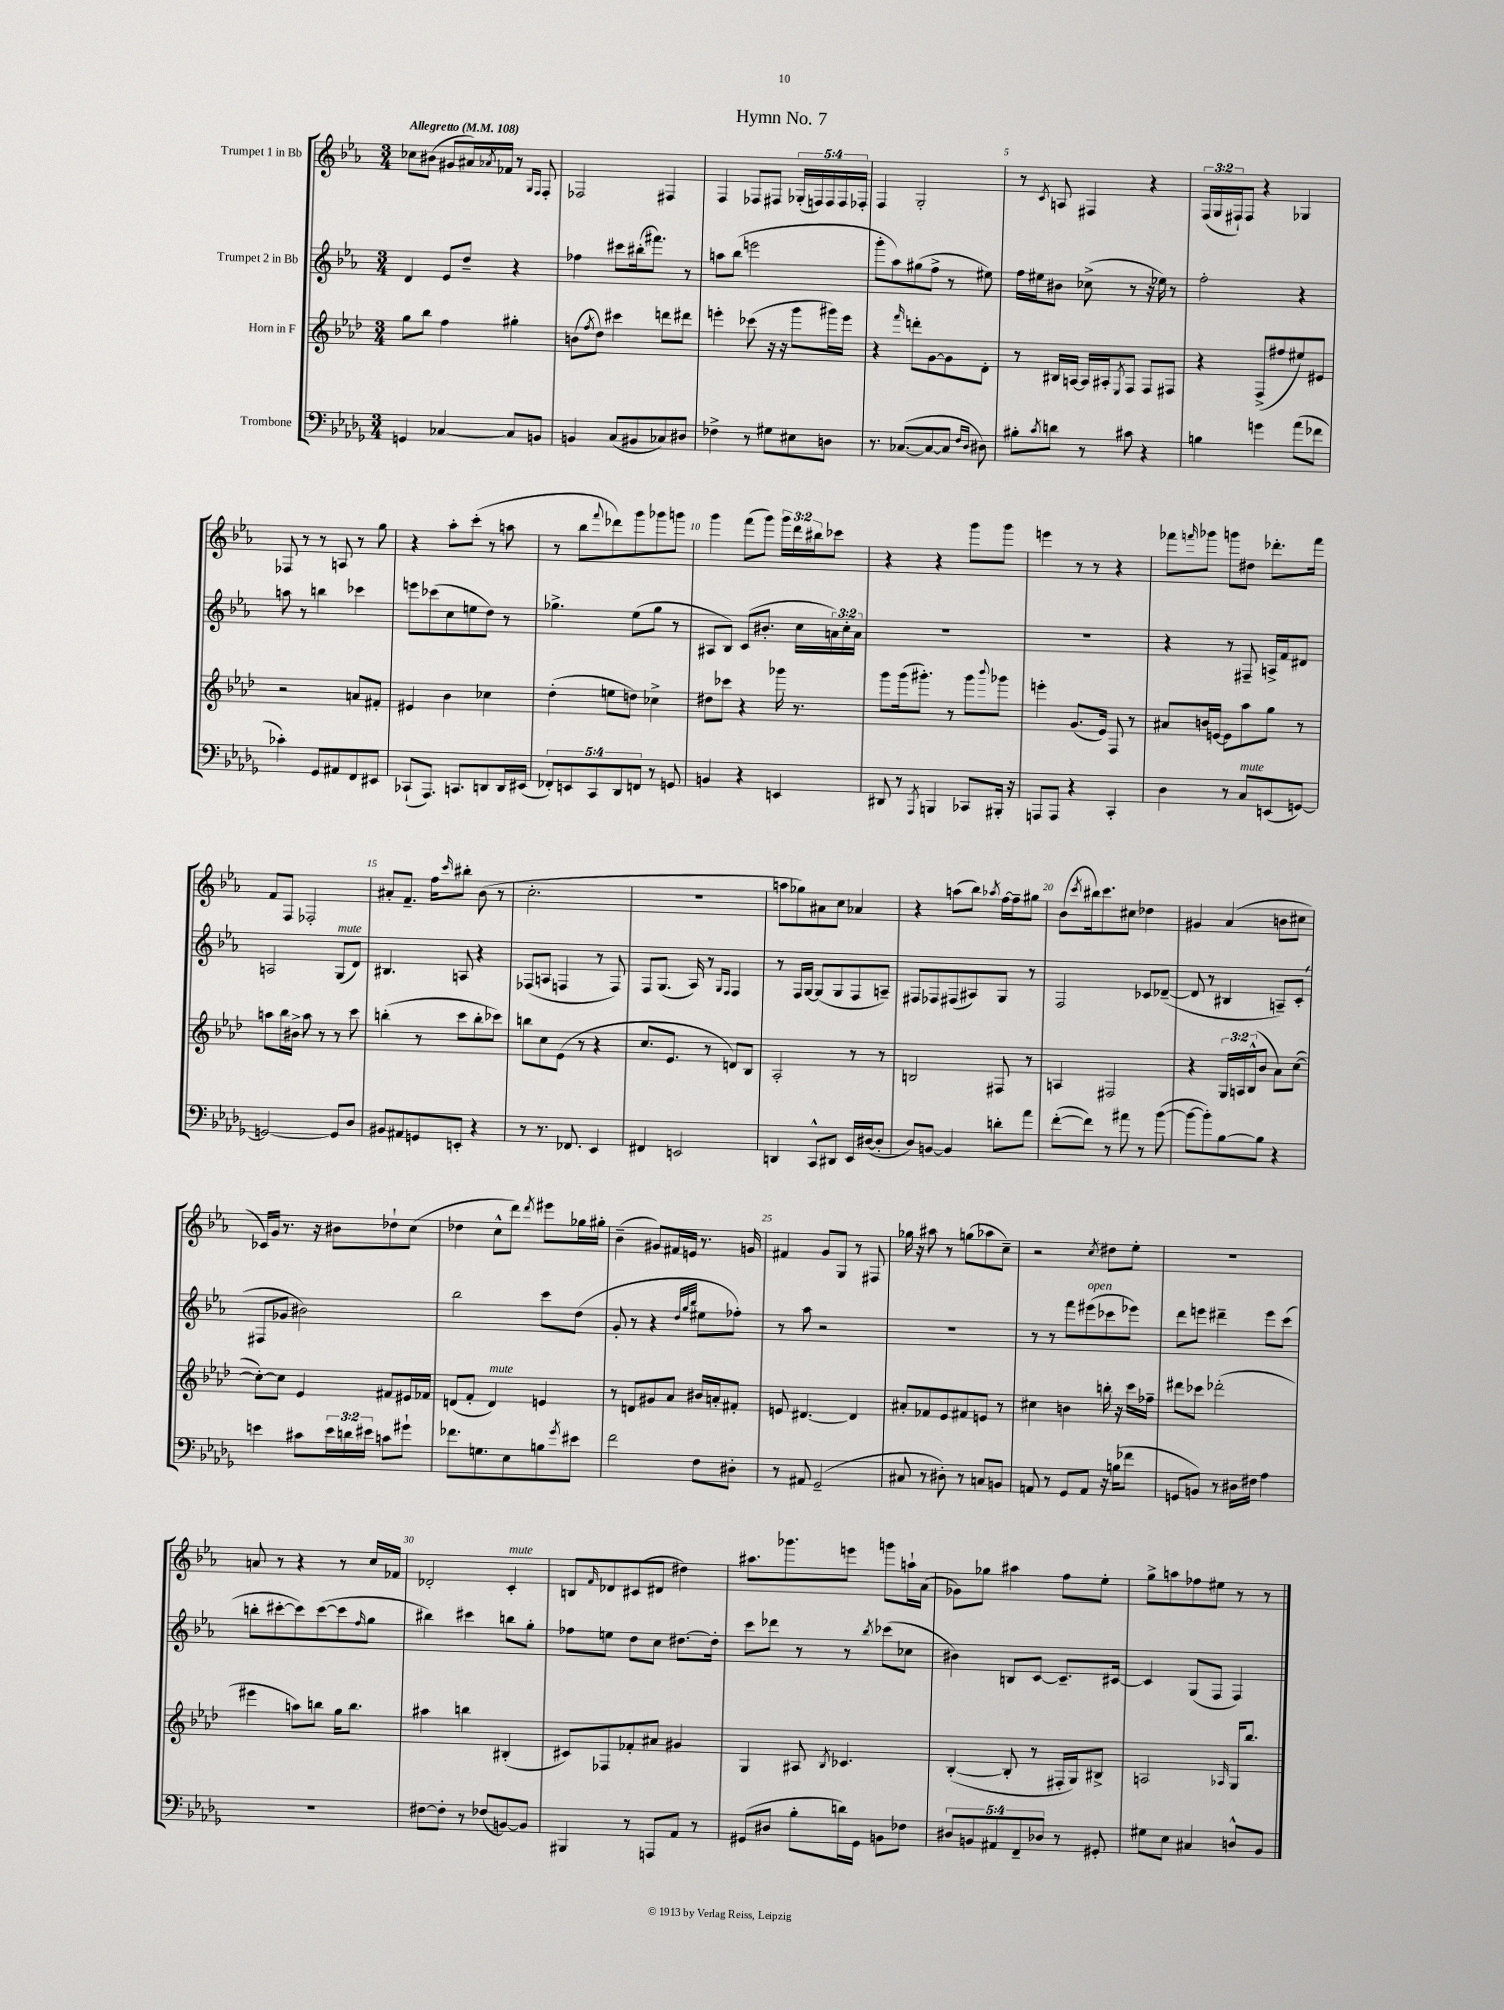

**kern	**kern	**kern	**kern
*part4	*part3	*part2	*part1
*staff4	*staff3	*staff2	*staff1
*I"Trombone	*I"Horn in F	*I"Trumpet 2 in Bb	*I"Trumpet 1 in Bb
*clefF4	*clefG2	*clefG2	*clefG2
*k[b-e-a-d-g-]	*k[b-e-a-d-]	*k[b-e-a-]	*k[b-e-a-]
*M3/4	*M3/4	*M3/4	*M3/4
*MM108	*MM108	*MM108	*MM108
=1	=1	=1	=1
!	!	!	!LO:TX:a:B:t=Allegretto
4GGn/	8gg\L	4d/	8cc-X\L
.	8bb-\J	.	(8b#X\J
[4C-X/	4ff\	8e-/L	8g#X/L
.	.	8dd~/J	16a#X/L)
.	.	.	8qa-X/
.	.	.	16f-X/JJ
8C-/L]	4gg#X'\	4r	8r
.	.	.	16qqG/LL
.	.	.	16qqF/JJ
8BBn/J	.	.	8F'/
=2	=2	=2	=2
4BBn/	(8bn\L	4ff-X\	2F-X/
.	8qff/	.	.
.	8dd-\J)	.	.
(8C/L	4ccc#X\	8ccc#X\L	.
8BB#X/	.	(16bb#X'\k	.
.	.	8.fff#X\J)	.
8C-X/)	8dddn\L	.	4F#X/
8D#X/J	8ddd#X\J	8r	.
=3	=3	=3	=3
4F-X^\	4eeen'\	8aan\L	4F/
.	.	(8bb-\J	.
8r	(8ccc-X\	2eeen\	8F-X/L
8G#X\L	16r	.	8F#X/J
.	16r	.	.
8E#X\	8ggg\L	.	(20G-X'/LL
.	.	.	20Fn/)
.	.	.	20F/
8Dn\J	16ggg#X\L)	.	.
.	.	.	20F/
.	16eee\JJ	.	.
.	.	.	20F-X'/JJ
=4	=4	=4	=4
8.r	4r	8ggg'\L	4F/
.	.	8aa-\)	.
([8.C-X/L	.	.	.
.	16qqfff/	.	.
.	8dddn'\L	(8gg#X\	2G'/
8C-/_	[8g\	8ff^\J	.
8C-/J]	8g\]	8r	.
16qqF/LL	.	.	.
16qqD-/JJ	.	.	.
8D#X\)	8d-'\J	8ee#X\)	.
=5	=5	=5	=5
8B#X'\L	8r	16ff\LL	8r
.	.	16ee#X\J	.
8qc/	.	.	8qc/
8dn\J	16B#X/LL	8b#X\J	8An/
.	[16An/JJ	.	.
8r	16A/LL]	(8cc-X^\	4F#X/
.	16A#X'/J	.	.
.	8qE-/	.	.
8c#X\	8F/J	8r	.
4r	8F/L	16r	4r
.	.	16ee-X\)	.
.	8F#X/J	8r	.
=6	=6	=6	=6
4Bn\	4r	2ff'\	(24F/LL
.	.	.	24G/
.	.	.	24F#X`/J)
.	.	.	8F#/J
4gn\	(8F^/L	.	4r
.	8ff#X/	.	.
(8a-\L	8ee#X/)	4r	4G-X/
8f-X\J	8e#X/J	.	.
!!LO:LB:g=z
=7	=7	=7	=7
4c-X'\)	2r	8aan\	8F-X/
.	.	8r	8r
8GG-/L	.	4bbn\	8r
8AA#X/	.	.	8An/
8FF/	8an/L	4ccc-X\	8r
8EE#X/J	8f#X'/J	.	8gg\
=8	=8	=8	=8
(8CC-X`/L	4e#X/	8eeen\L	4r
8.AAA-/J)	.	(8ccc-X\	.
.	4b-\	8cc\	8aa-'\L
8.CCn/L	.	.	.
.	.	8een\	(8ccc'\J
8DDn/	4cc-X\	8dd\J)	8r
16DD/L	.	8r	8aan\
(16EE#X/JJ	.	.	.
=9	=9	=9	=9
10FF-X'/L)	(4dd-'\	4.gg-X^\	8r
10EEn/	.	.	.
.	.	.	8bb-\L
10CC/	.	.	.
.	.	.	8qqfff/
.	8een\L	.	8ddd-X\)
10DD-/	.	.	.
.	8ddn\J)	(8ee-\L	8ggg\
10FFn/J	.	.	.
8r	4cc-X^\	8gg-\J	8ggg-X\
8GGn/	.	8r	8gggn\J
=10	=10	=10	=10
4BBn/	8dd#X\L	8A#X/L	4ggg\
.	8ccc-X\J	8B-/J)	.
4r	4r	(8c/L	(8fff\L
.	.	8.b#X'/J	8ggg\J)
4EEn/	16ggg-X\	.	24ggg\LL
.	.	.	24ddd\
.	8.r	16cc\LL	.
.	.	.	24bb#X\J
.	.	24an\)	8ccc-X\J
.	.	24cc'\	.
.	.	24a\JJ	.
=11	=11	=11	=11
8DD#X/	8ggg\L	2.r	4r
8r	(16ggg\k	.	.
.	8.ggg#X'\J)	.	.
8qAAA-/	.	.	.
4BBBn/	.	.	4r
.	8r	.	.
8CC-X/L	8ggg#\L	.	8ggg\L
.	8qqbbb-/	.	.
16BBB#X'/Jk	8ggg-X\J	.	8ggg\J
16r	.	.	.
=12	=12	=12	=12
8AAAn/L	4eeen'\	2.r	4eeen\
8AAA/J	.	.	.
4r	(8.g/L	.	8r
.	.	.	8r
.	16e-/Jk)	.	.
4CC'/	8F/	.	4r
.	8r	.	.
=13	=13	=13	=13
4D-\	8a#X/L	4r	8fff-X\L
.	.	.	16qqfffn/
.	16bn/L	.	8ggg-X\J
.	[16en/JJ	.	.
8r	8e\L]	8r	8gggn\L
!LO:TX:a:i:t=mute	!	!	!
8C/L	8aa-\	8F#X~/	8dd#X\J
(8EEn/	8gg\J	16An^/LL	8.ddd-X'\L
.	.	16f/J	.
[8GGn/J)	8r	8d#X/J	.
.	.	.	16fff\Jk
!!LO:LB:g=z
=14	=14	=14	=14
2GGn/_	8aan\L	2An/	8f/L
.	16bb-\L	.	8F/J
.	16b#X^\JJ	.	.
.	8aa\	.	2F-X'/
.	8r	.	.
!	!	!LO:TX:a:i:t=mute	!
8GG/L]	8r	(8G/L	.
8D-/J	8ccc\	8d/J)	.
=15	=15	=15	=15
8BB#X/L	(4bbn'\	4.B#X/	8a#X'/L
8AA#X/	.	.	8.f~/J
8GGn/	8r	.	.
.	.	.	16ff\KL
.	.	.	16qqccc/
8EEn'/J	8ccc\L	8An/	8bb#X'\J
4r	8bb'\	4r	(8b-\
.	8ccc-X\J)	.	8r
=16	=16	=16	=16
8r	8bbn\L	(8F-X/L	2.cc'\
8.r	8cc\	8An/J	.
.	(8e-\J	4Fn/	.
8.FF-X/	.	.	.
.	8r	.	.
4EE-/	4r	8r	.
.	.	8F/)	.
=17	=17	=17	=17
4FF#X/	8.cc/L	8F/L	2.r
.	.	(8.G/J	.
.	8.e-/J	.	.
2EEn/	.	.	.
.	.	16A-/)	.
.	8r	8r	.
.	.	16qqG/LL	.
.	.	16qqF/JJ	.
.	8dn/L)	4F/	.
.	8B-/J	.	.
=18	=18	=18	=18
4DDn/	2A-'/	8r	8aan\L
.	.	16F/LL	8gg-X\)
.	.	[16G/JJ	.
8CC^^/L	.	(8G/L]	8a#X\
8DD#X/J	.	8G/	8cc\J
16EE-/LL	8r	8F/	4a-X/
([16D#X/J	.	.	.
8D#'/J]	8r	8An~/J)	.
=19	=19	=19	=19
8D-/L)	2Bn/	8F#X/L	4r
[8BBn/J	.	8F-X/	.
4BB/]	.	(8F#X/	(8aan\L
.	.	8A#X/)	8bb-\J)
.	.	.	8qaa-X/
8dn'\L	8F#X/	8G/J	[16ff\LL
.	.	.	16ff~\J]
8a-\J	8r	8r	8gg#X\J
=20	=20	=20	=20
([8f'\L	4An/	2F/	(8b-\L
.	.	.	8qccc/
8f\J])	.	.	16bb#X\k)
.	.	.	8.ccc\
8r	2F#X/	.	.
8a#X\	.	.	8cc#X\J
8r	.	8c-X/L	4dd-X\
([8b-\	.	([8d-X~/J	.
=21	=21	=21	=21
8b-\L_	4r	8d-/]	4g#X/
8b-'\])	.	8r	.
[8B-\	24G/LL	4B#X/	(4a-/
.	24An/	.	.
.	(24B-^^/J	.	.
8B-\J]	8b-/J	.	.
4r	8a-\L)	8An~/L)	8bn\L
.	([8cc\J	(8c'/J	8cc#X\J
!!LO:LB:g=z
=22	=22	=22	=22
4en\	8cc'\L_)	8F#X/L	16c-X/LL)
.	.	.	16g/JJ
.	8cc\J]	8g-X/J	8.r
8c#X\L	4e-/	2b#X\)	.
.	.	.	16r
24e\L	.	.	8b#X\L
24dn\	.	.	.
24e#X\JJ	.	.	.
8cn\L	8f#X/L	.	8dd-X`\
8g#X`\J	16e#X/L	.	(8cc\J
.	16f-X/JJ	.	.
=23	=23	=23	=23
8.f-X\L	(8dn/L	2bb-\	4dd-X\
.	8f'/J	.	.
8.Gn\	.	.	.
!	!LO:TX:a:i:t=mute	!	!
.	4d/)	.	8cc^^\L
8E-\	.	.	8ddd\J)
.	.	.	8qddd/
8Bn\	4en/	8ccc\L	8eee#X\L
8qg-/	.	.	.
8e#X\J	.	(8dd\J	16gg-X\L
.	.	.	16gg#X'\JJ
=24	=24	=24	=24
2f\	8r	8g'/	(4b-~\
.	8dn/L	8r	.
.	8g#X/	4r	8g#X/L)
.	8a-/J	.	16f#X/L
.	.	.	16en/JJ
.	.	32qqdd/LLL	.
.	.	32qqgg/	.
.	.	32qqbb-/JJJ	.
8F\L	16b#X/LL	8ee#X\L	8.r
.	16an'/J	.	.
8D#X'\J	8f#X'/J	8ff-X'\J)	.
.	.	.	16gn/
=25	=25	=25	=25
8r	8en/	8r	4f#X/
8AA#X/	[4.d#X/	8aa-\	.
(2GG-~/	.	2r	8g/L
.	.	.	8G/J
.	4d#/]	.	8r
.	.	.	8F#X/
=26	=26	=26	=26
8C#X/	8a#X'/L	2.r	16gg-X\
.	.	.	16r
8r	8f-X/	.	8aa#X\
8D#X'\)	8e-/	.	8r
8r	8f#X/	.	(8ggn\L
8Cn/L	8en/J	.	8aa-X\
8BBn/J	8r	.	8cc~\J)
=27	=27	=27	=27
8AAn/	4cc#X\	8r	2r
8r	.	8r	.
8GG-/L	4bn\	8fff\L	.
!	!	!LO:TX:a:i:t=open	!
8AA/J	.	(8eee#X\	.
.	.	.	8qcc/
16r	16bbn'\	8ccc-X\	8dd#X\L
(16Bn\KL	16r	.	.
8f-X\J	16ccc\LL	8eee-X\J)	8ee-'\J
.	16ff-X~\JJ	.	.
=28	=28	=28	=28
8GGn/L	8ddd#X\L	8ddd\L	2.r
8BBn/J)	8ccc-X\J	8eeen\J	.
8r	(2ddd-X'\	4ddd#X~\	.
16D#X\LL	.	.	.
16F#X\JJ	.	.	.
4A-\	.	8eee\L	.
.	.	(8ccc\J	.
!!LO:LB:g=z
=29	=29	=29	=29
2.r	4eee#X\	8bbn'\L	8an/
.	.	[8ccc#X'\	8r
.	8aan\L)	8ccc#\])	4r
.	8bbn\J	([8ccc#\	.
.	16gg\KL	8ccc#\]	8r
.	8.bb\J	.	.
.	.	16qqff/	.
.	.	8gg\J	16cc/LL
.	.	.	16f-X/JJ
=30	=30	=30	=30
[8F#X\L	4aa#X\	4bb#X\)	2d-X'/
8F#'\J]	.	.	.
8r	4bbn\	4ccc#X\	.
(8F-X/L	.	.	.
!	!	!	!LO:TX:a:i:t=mute
[8BBn/)	(4B#X'/	8bbn\L	4c'/
8BB/J]	.	8gg'\J	.
=31	=31	=31	=31
4BBB#X/	8c#X/L)	8ff-X\L	8Bn/L
.	.	.	16qqf/
.	8F-X/	8een\J	8d-X/
8r	8f-X'/	8dd\L	(8c#X/
8AAAn/L	8a#X/J	8cc\J	8d#X/J
8AA-/J	4g#X/	[8.dd#X\L	4dd#X\)
8r	.	.	.
.	.	16dd#'\Jk]	.
=32	=32	=32	=32
(8GG#X/L	4G/	8ccc\L	8.aa#X\L
8D#X/J	.	8ddd-X\J	.
.	.	.	8.ggg-X\
8B-'\L	8A#X/	8r	.
.	8qB-/	.	.
16dn\L)	4.c-X/	8r	8eeen\J
16GG#\JJ	.	.	.
.	.	8qbb-/	.
8BBn\L	.	(8ccc-X\L	8gggn\L
8F-X\J	.	8cc-X\J	16aan`\L
.	.	.	(16a-\JJ
=33	=33	=33	=33
10D#X/L	([4B-'/	4b#X\)	8g-X\L)
10BBn/	.	.	.
.	.	.	8gg-X\J
10AA#X/	.	.	.
.	8B-'/]	8Bn/L	4aa#X\
10FF~/	.	.	.
.	8r	[8c/J	.
10D-X/J	.	.	.
8r	16F#X'/LL	8.c~/L]	8ff\L
.	16G/J)	.	.
8GG#X'/	8B#X^/J	.	8ee-'\J
.	.	[16c#X/Jk	.
=34	=34	=34	=34
8G#X\L	2An/	4c#/]	8gg^\L
8E-\J	.	.	8aan\
4C#X/	.	(8G/L	8ff-X\
.	.	8F/J	8ee#X\J
.	16qqA-X/	.	.
8Dn^^/L	16G/KL	4F/)	8r
.	8.bb-/J	.	.
8BB-/J	.	.	8r
==	==	==	==
*-	*-	*-	*-
